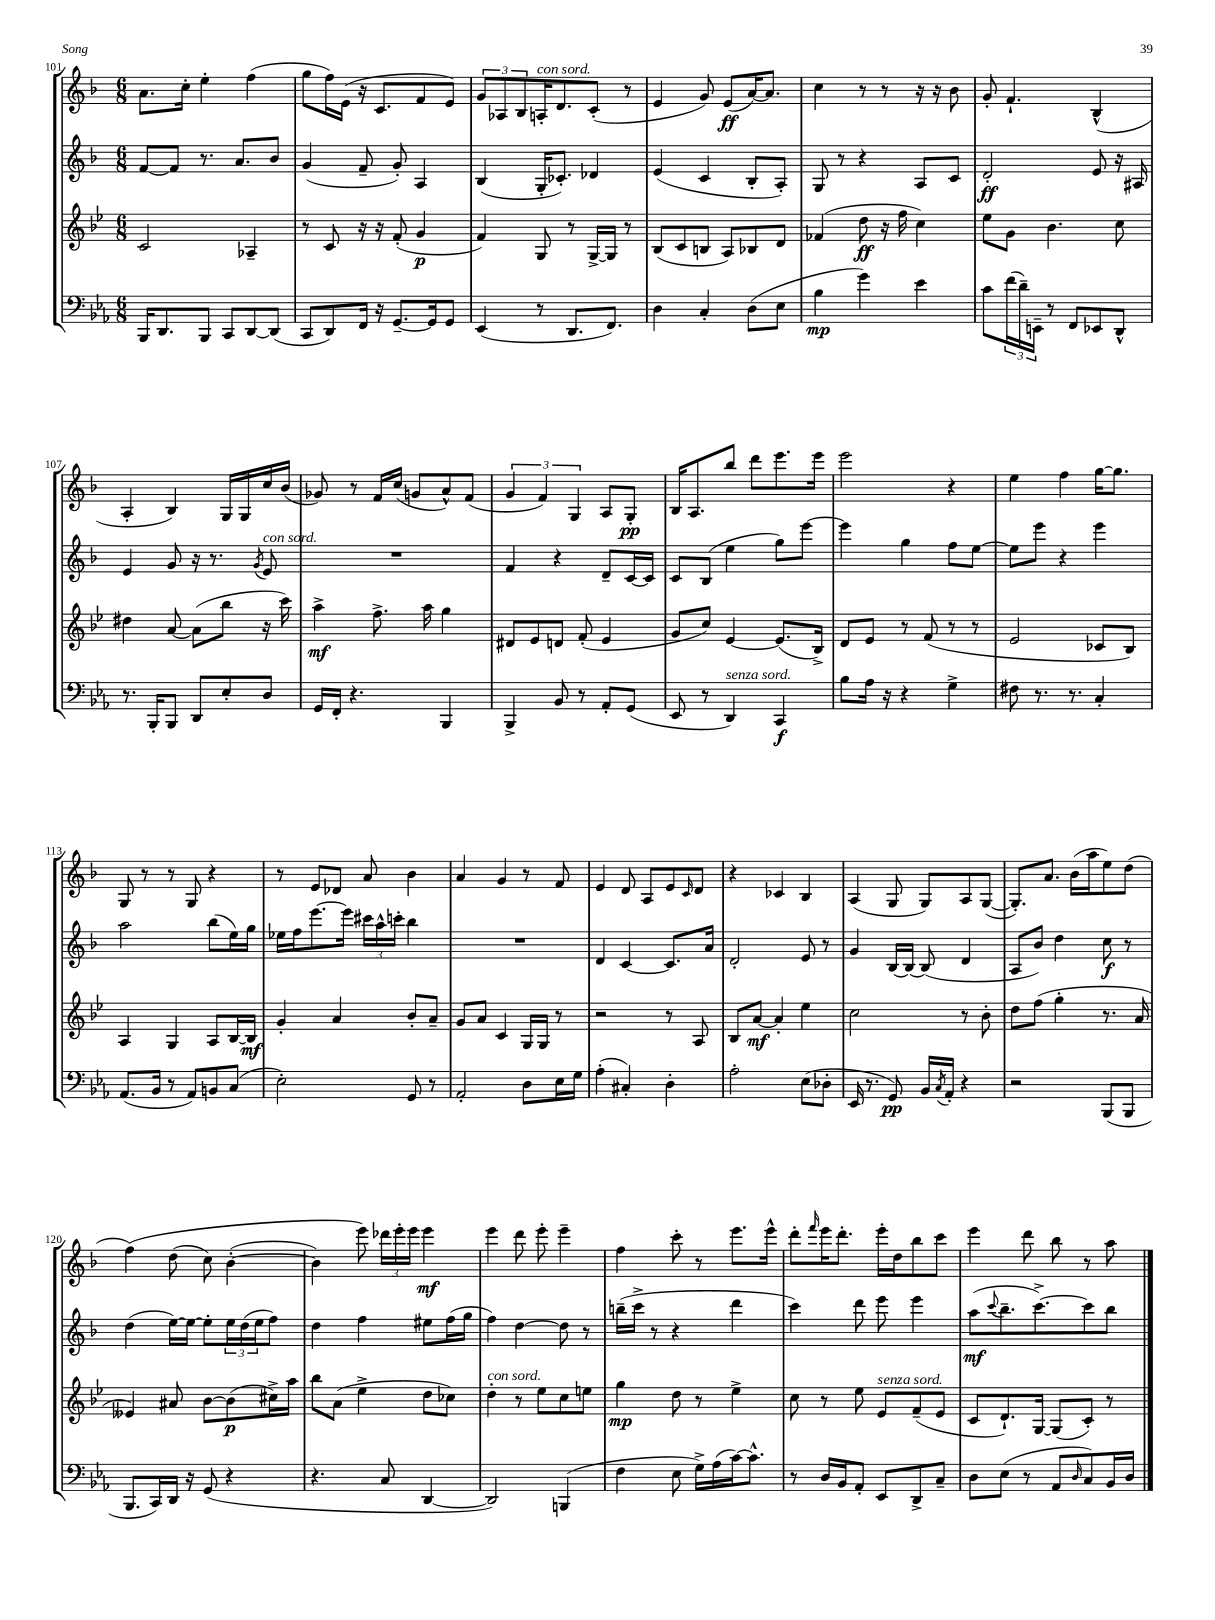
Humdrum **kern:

**kern	**kern	**kern	**kern
*staff4	*staff3	*staff2	*staff1
*clefF4	*clefG2	*clefG2	*clefG2
*k[b-e-a-]	*k[b-e-]	*k[b-]	*k[b-]
*M6/8	*M6/8	*M6/8	*M6/8
16BBB-	2c	[8f	8.a
8.DD	.	.	.
.	.	8f]	.
.	.	.	16cc'
8BBB-	.	8.r	4ee'
8CC	.	.	.
.	.	8.a	.
[8DD	4A-~	.	(4ff
(8DD]	.	8b-	.
=	=	=	=
8CC	8r	(4g	8gg
8DD)	8c	.	16ff)
.	.	.	(16e
16FF	16r	8f~	16r
16r	16r	.	8.c
[8.GG~	(8f'	8g')	.
.	4g	4A	8f
16GG]	.	.	.
8GG	.	.	8e)
=	=	=	=
(4EE-	4f)	(4B-	12g
.	.	.	12A-
.	.	.	12B-
8r	8G	16G'	16A'
.	.	8.c-')	8.d
8.DD	8r	.	.
.	[16G^	4d-	(8c'
8.FF)	16G]	.	.
.	8r	.	8r
=	=	=	=
4D	(8B-	(4e	4e
.	8c	.	.
4C'	8B	4c	8g)
.	8A)	.	(8e
(8D	8B-	8B-'	[16a)
.	.	.	8.a]
8E-	8d	8A')	.
=	=	=	=
4B-	(4f-	8G	4cc
.	.	8r	.
4g)	8dd	4r	8r
.	16r	.	8r
.	16ff	.	.
4e-	4cc)	8A	16r
.	.	.	16r
.	.	8c	8b-
=	=	=	=
8c	8ee-	2d'	8g'
(24f	8g	.	4.f`
24d~)	.	.	.
24EE~	.	.	.
8r	4.b-	.	.
8FF	.	.	.
8EE-	.	8e	(4B-^^
8DD^^	8cc	16r	.
.	.	16A#	.
=	=	=	=
8.r	4dd#	4e	4A'
16BBB-'	.	.	.
8BBB-	[8a	8g	4B-)
8DD	(8a]	16r	.
.	.	8.r	.
8E-'	8bb-	.	16G
.	.	.	16G
.	.	8qg	.
8D	16r	8e	16cc
.	16ccc)	.	(16b-
=	=	=	=
16GG	4aa^	2.r	8g-)
16FF'	.	.	.
4.r	.	.	8r
.	8.ff^	.	16f
.	.	.	(16cc
.	.	.	8g
.	16aa	.	.
4BBB-	4gg	.	8a^^)
.	.	.	(8f
=	=	=	=
4BBB-^	8d#	4f	6g
.	8e-	.	.
.	.	.	6f)
8BB-	8d	4r	.
.	.	.	6G
8r	(8f'	.	.
8AA-'	4e-	8d~	8A
(8GG	.	[16c	8G'
.	.	16c]	.
=	=	=	=
8EE-	8g	8c	16B-
.	.	.	8.A
8r	8cc)	(8B-	.
4DD)	[4e-	4ee	8bb-
.	.	.	8ddd
4CC	(8.e-]	8gg)	8.eee
.	.	[8eee	.
.	16B-^)	.	16eee
=	=	=	=
8B-	8d	4eee]	2eee
16A-	8e-	.	.
16r	.	.	.
4r	8r	4gg	.
.	(8f	.	.
4G^	8r	8ff	4r
.	8r	[8ee	.
=	=	=	=
8F#	2e-	8ee]	4ee
8.r	.	8eee	.
.	.	4r	4ff
8.r	.	.	.
4C'	8c-	4eee	[16gg
.	.	.	8.gg]
.	8B-)	.	.
=	=	=	=
(8.AA-	4A	2aa	8G
.	.	.	8r
16BB-	.	.	.
8r	4G	.	8r
8AA-)	.	.	8G
8BB	8A	(8bb-	4r
(8C	[16B-	16ee)	.
.	16B-]	16gg	.
=	=	=	=
2E-')	4g'	16ee-	8r
.	.	16ff	.
.	.	[8.eee	8e
.	4a	.	8d-
.	.	16eee]	.
.	.	24ccc#	8a
.	.	24aa^^	.
.	.	24ccc'	.
8GG	8b-'	4bb-	4b-
8r	8a~	.	.
=	=	=	=
2AA-'	8g	2.r	4a
.	8a	.	.
.	4c	.	4g
8D	16G	.	8r
.	16G	.	.
16E-	8r	.	8f
16G	.	.	.
=	=	=	=
(4A-'	2r	4d	4e
4C#')	.	[4c	8d
.	.	.	8A
4D'	8r	8.c]	8e
.	.	.	16qqc
.	8A	.	8d
.	.	16a	.
=	=	=	=
2A-'	8B-	2d'	4r
.	[8a	.	.
.	4a']	.	4c-
(8E-	4ee-	8e	4B-
8D-'	.	8r	.
=	=	=	=
16EE-	2cc	4g	(4A
8.r	.	.	.
8GG)	.	[16B-	8G
.	.	16B-_	.
16BB-	.	(8B-]	8G)
8qC	.	.	.
16AA-'	.	.	.
4r	8r	4d	8A
.	8b-'	.	([8G
=	=	=	=
2r	8dd	8A	8.G'])
.	(8ff	8b-)	.
.	.	.	8.a
.	4gg'	4dd	.
.	.	.	(16b-
.	.	.	16aa
(8BBB-	8.r	8cc	8ee)
8BBB-	.	8r	(8dd
.	16a	.	.
=	=	=	=
8.BBB-	4e--)	(4dd	&(4ff)
16CC)	.	.	.
16DD	8a#	[16ee)	(8dd
16r	.	16ee_	.
(8GG	[8b-	8ee']	8cc)
4r	(8b-]	24ee	([4b-'
.	.	(24dd	.
.	.	24ee	.
.	16cc#^)	8ff)	.
.	16aa	.	.
=	=	=	=
4.r	8bb-	4dd	4b-])
.	(8a	.	.
.	4ee-^	4ff	8eee&)
8C	.	.	24ddd-
.	.	.	24eee'
.	.	.	24eee
[4DD	8dd	8ee#	4eee
.	8cc-)	(16ff	.
.	.	16gg	.
=	=	=	=
2DD])	4dd'	4ff)	4eee
.	8r	[4dd	8ddd
.	8ee-	.	8eee'
(4BBB	8cc	8dd]	4eee~
.	8ee	8r	.
=	=	=	=
4F	4gg	(16bb~	4ff
.	.	16ccc^	.
.	.	8r	.
8E-	8dd	4r	8ccc'
16G^)	8r	.	8r
(16A-	.	.	.
[16c)	4ee-^	4ddd	8.eee
8.c^^]	.	.	.
.	.	.	16eee^^
=	=	=	=
8r	8cc	4ccc)	8ddd'
.	.	.	16qqfff
16D	8r	.	16eee
16BB-	.	.	8.ddd'
8AA-'	8ee-	8ddd	.
8EE-	8e-	8eee	16eee'
.	.	.	16dd
8DD^	(8f~	4eee	8bb-
8C~	8e-	.	8ccc
=	=	=	=
8D	8c	(8aa	4eee
.	.	8qqccc	.
(8E-	8.d`)	8.bb-~	.
8r	.	.	8ddd
.	[16G	[8.ccc^)	.
8AA-	(8G]	.	8bb-
16qqD	.	.	.
8C)	8c')	8ccc]	8r
16BB-	8r	8bb-	8aa
16D	.	.	.
==	==	==	==
*-	*-	*-	*-
